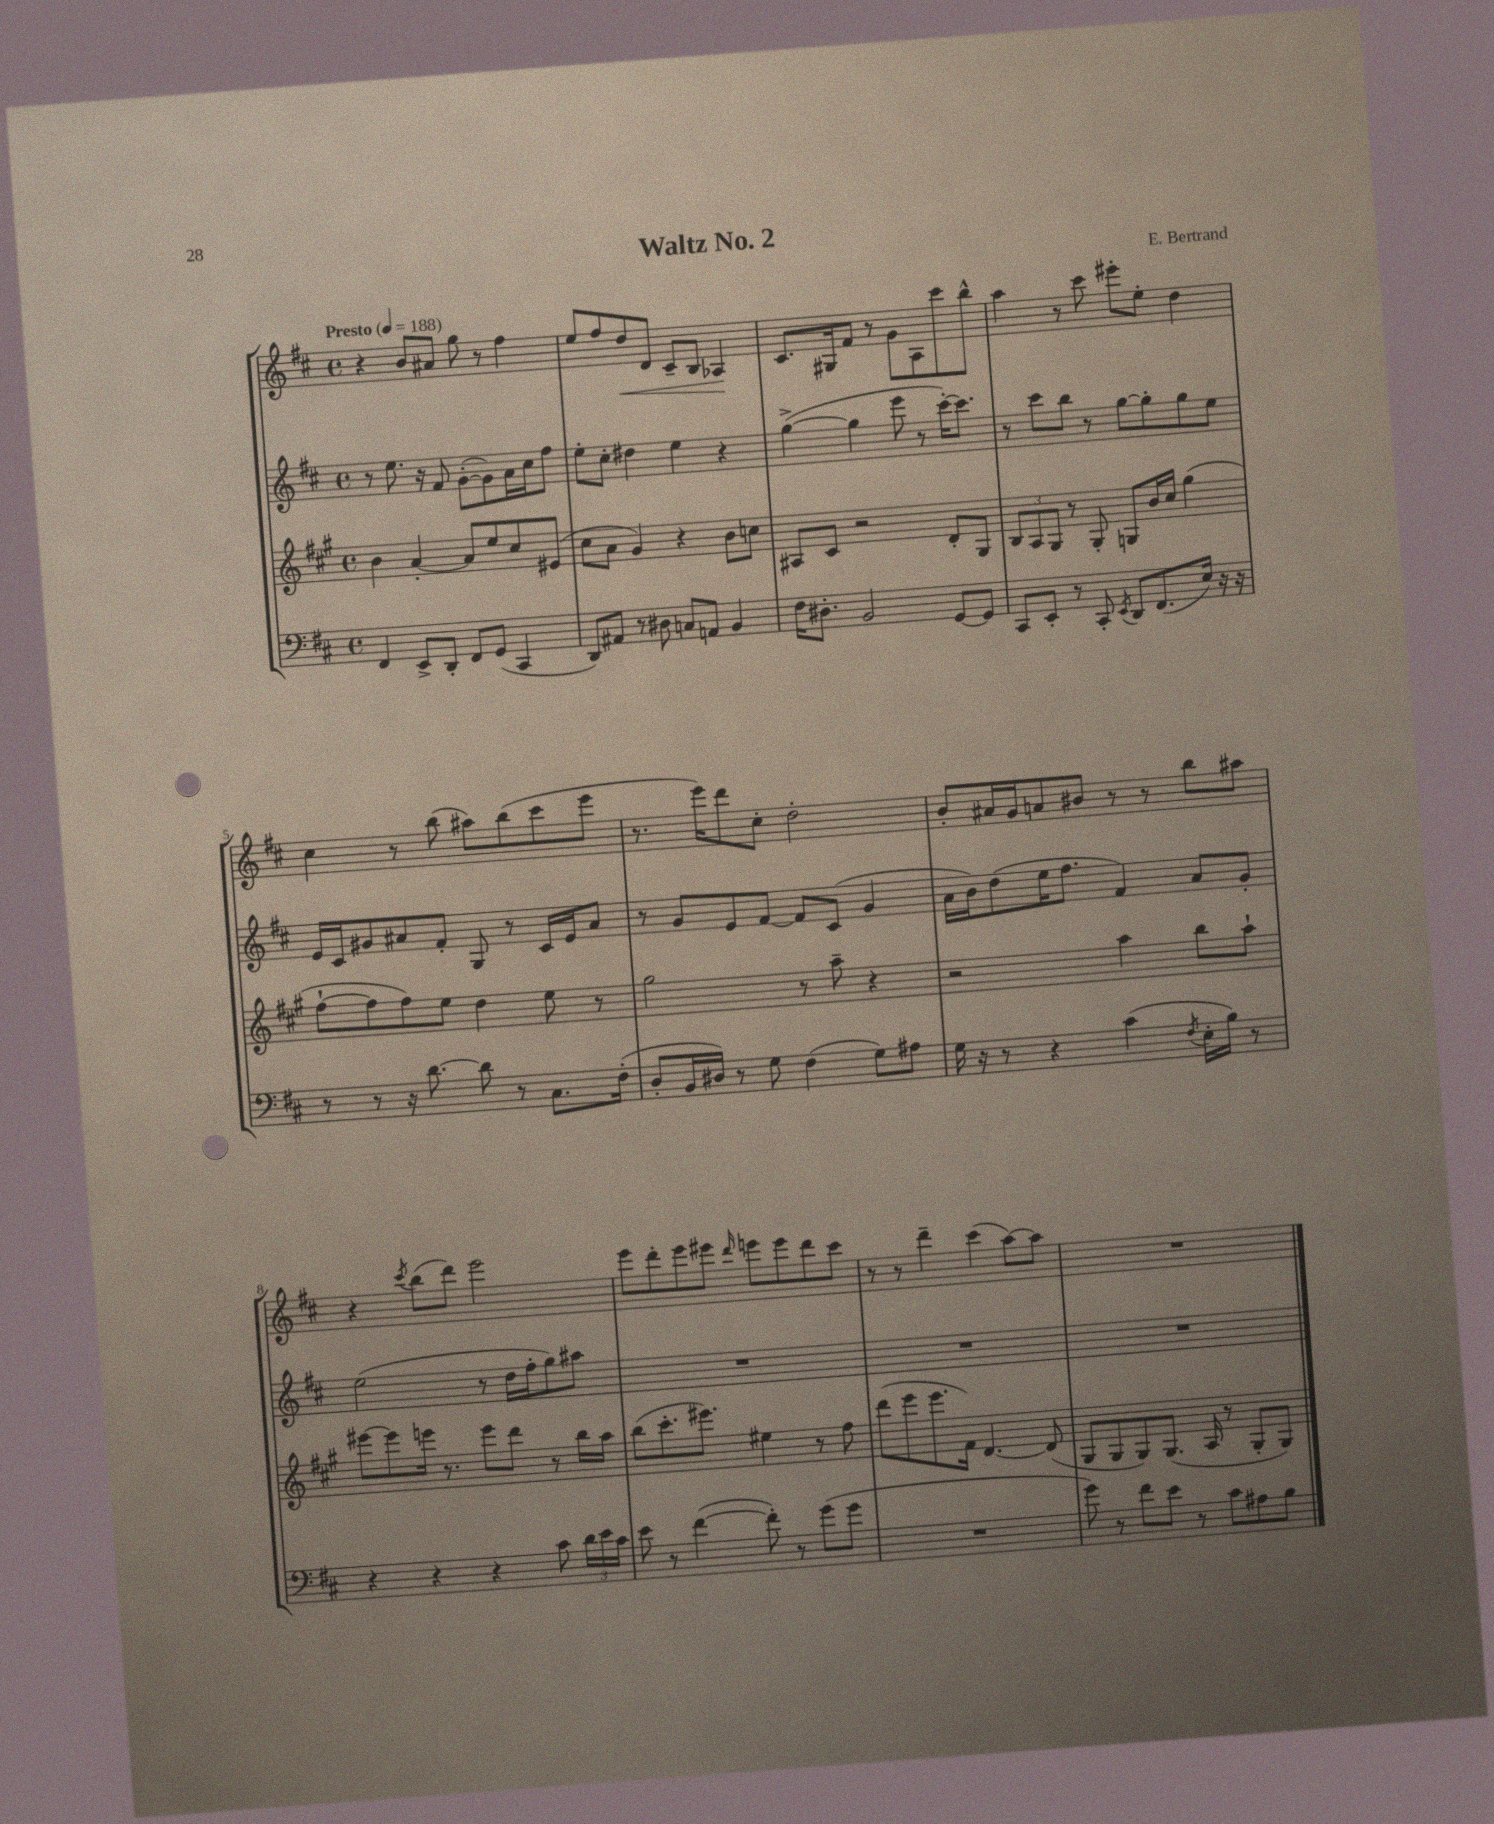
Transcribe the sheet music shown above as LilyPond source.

\header { title = "Waltz No. 2" composer = "E. Bertrand" }
<<
\new StaffGroup <<
\new Staff = "s0" {
    \clef treble \key d \major \defaultTimeSignature \time 4/4 \tempo "Presto" 4 = 188
    \autoBeamOff r4 b'8[ ais'8] g''8 r8 fis''4 |
    e''8[ fis''8 d''8\< d'8] cis'8[-- b8] aes4\! |
    cis'8.[ gis16 fis'8] r8 g'8[ a8 cis'''8 b''8]-^ |
    a''4 r8 cis'''8 eis'''8[-. e''8]-. d''4 |
    cis''4 r8 b''8( ais''8[) b''8( cis'''8 e'''8] |
    r8. e'''16[) d'''8 cis''8]-. d''2-. |
    b'8[-. ais'16 g'16 a'8 bis'8] r8 r8 b''8[ ais''8] |
    r4 \acciaccatura { cis'''8 } b''8[( d'''8]) e'''2 |
    e'''8[ d'''8-. e'''8 eis'''8] \grace { d'''16 } e'''8[ e'''8 d'''8 cis'''8] |
    r8 r8 d'''4-- cis'''4( a''8[~) a''8] |
    R1 \bar "|." |
}
\new Staff = "s1" {
    \clef treble \key d \major \defaultTimeSignature \time 4/4
    \autoBeamOff r8 e''8. r16 fis'8 g'8[~-.( g'8) a'16 cis''16 fis''8] |
    e''8[-. cis''8]-. dis''4 e''4 r4 |
    g''4~->( g''4 e'''8 r8 cis'''16[~-.) cis'''8.] |
    r8 cis'''8[ b''8] r8 g''8[~ g''8-. g''8 e''8] |
    e'16[ cis'16 gis'8 ais'8 fis'8]-. g8 r8 cis'16[ e'16 ais'8] |
    r8 g'8[ e'8 fis'8]~ fis'8[ cis'8]( g'4 |
    a'16[ b'16) d''8( e''16 fis''8.] fis'4) a'8[ g'8]-. |
    e''2( r8 d''16[ fis''16-. g''8) ais''8] |
    R1 |
    R1 |
    R1 \bar "|." |
}
\new Staff = "s2" {
    \clef treble \key a \major \defaultTimeSignature \time 4/4
    \autoBeamOff b'4 a'4~-. a'8[ e''8 cis''8 eis'8]( |
    cis''8[ a'8] gis'4) r4 b'8[ c''8] |
    ais8[ cis'8] r2 d'8[-. gis8] |
    \tuplet 3/2 { b8[ a8 gis8] } r8 gis8-. g8[ b'16 cis''16] gis''4( |
    fis''8[~-! fis''8 fis''8) e''8] d''4 e''8 r8 |
    gis''2 r8 a''8-- r4 |
    r2 a''4 b''8[ a''8]-! |
    eis'''8[~ eis'''8 e'''16] r8. e'''8[ d'''8] r8 b''16[ a''16] |
    b''8[( cis'''8.-. eis'''8.]) eis''4 r8 fis''8 |
    d'''8[( e'''8 e'''8. fis'16]) d'4.~ d'8( |
    gis8[ gis8 gis8) gis8.]( a16 r8 gis8[-. gis8]) \bar "|." |
}
\new Staff = "s3" {
    \clef bass \key d \major \defaultTimeSignature \time 4/4
    \autoBeamOff fis,4 e,8[-> d,8]-. fis,8[ g,8]( cis,4 |
    d,8[) ais,8] r8 dis8 c8[ a,8] b,4 |
    fis16[ dis8.]-. b,2 g,8[~ g,8] |
    cis,8[ e,8]-. r8 cis,8-. \acciaccatura { e,8 } d,8[ fis,8.( e16]) r16 r16 |
    r8 r8 r16 d'8.~ d'8 r8 cis8.[ fis16]-.( |
    d8[-. b,16 dis16]) r8 g8 fis4( g8[) ais8] |
    g16 r16 r8 r4 cis'4( \acciaccatura { fis8 } e16[-. b16]) r8 |
    r4 r4 r4 cis'8 \tuplet 3/2 { d'16[ e'16 cis'16] } |
    e'8 r8 fis'4~( fis'8-.) r8 g'8[( g'8] |
    R1 |
    g'8) r8 fis'8[ e'8] r8 cis'8[ ais8 b8] \bar "|." |
}
>>
>>
